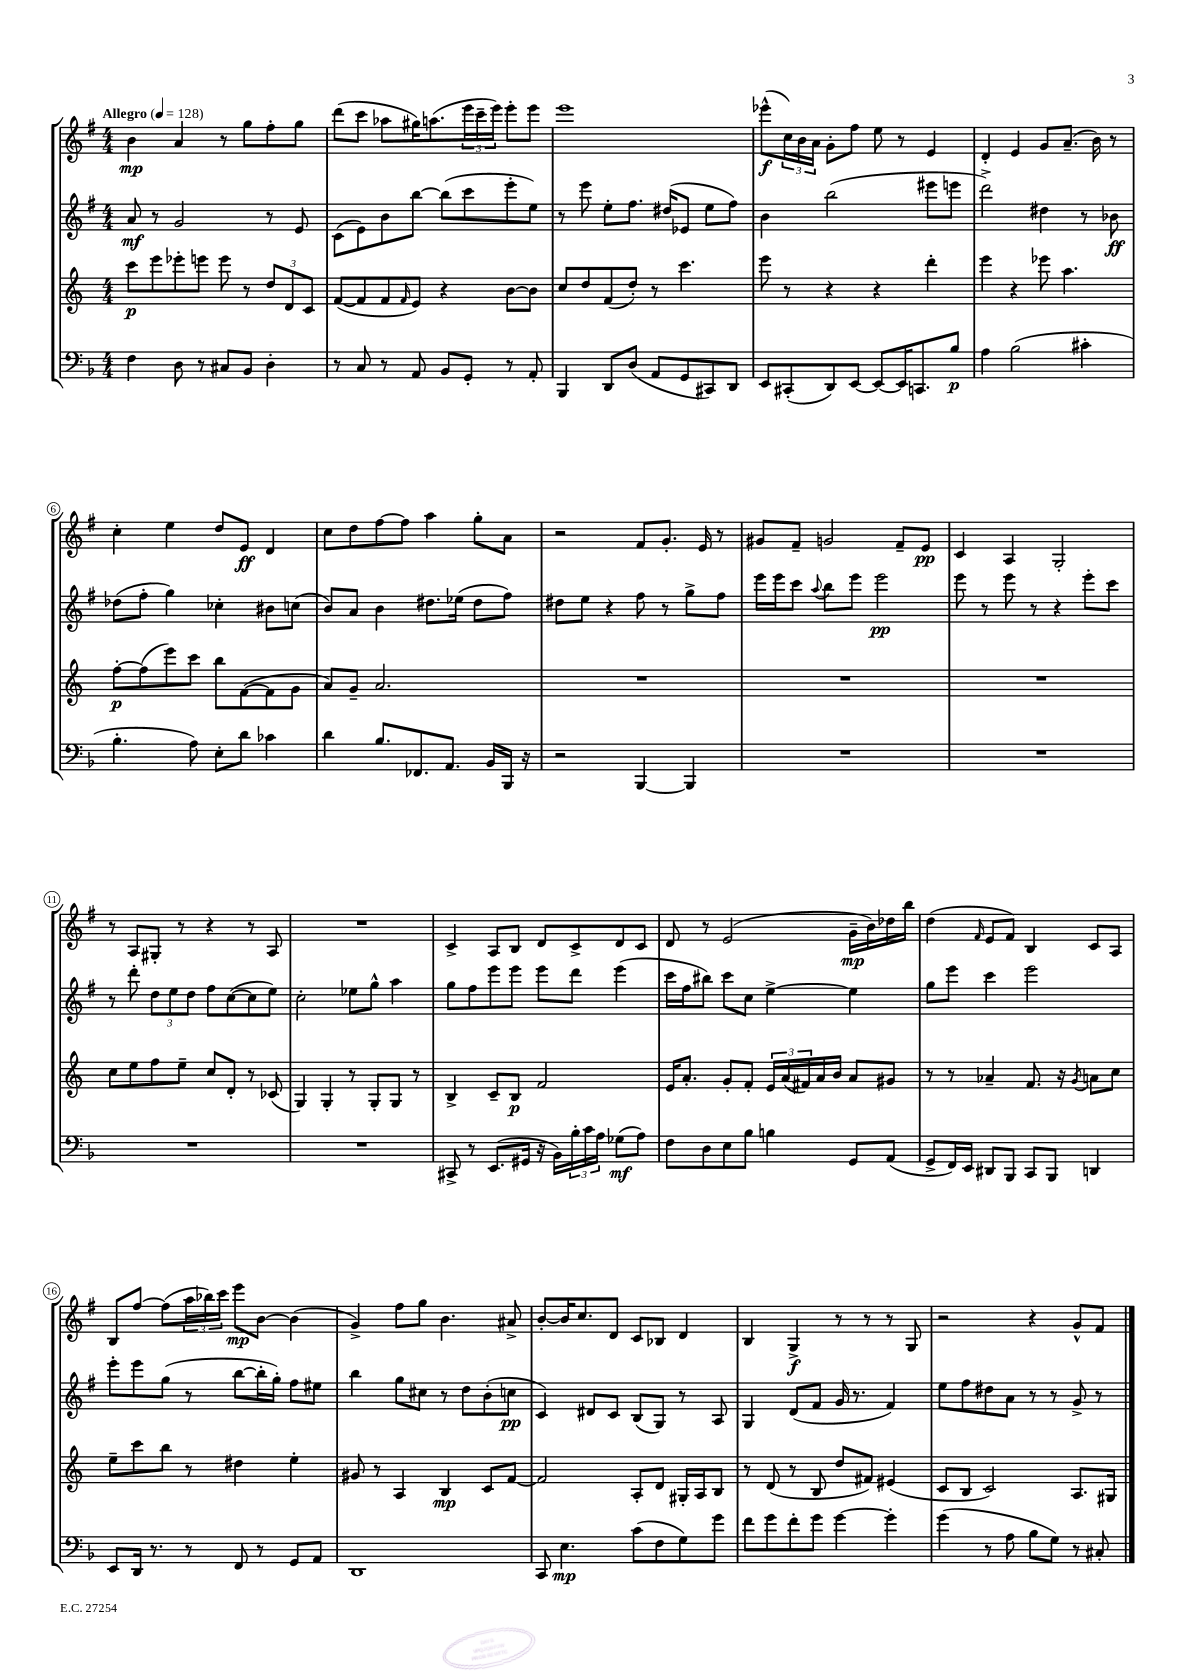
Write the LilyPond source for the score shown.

<<
\new StaffGroup <<
\new Staff = "s0" {
    \clef treble \key g \major \numericTimeSignature \time 4/4 \tempo "Allegro" 4 = 128
    b'4\mp a'4 r8 g''8 fis''8-. g''8 |
    d'''8( c'''8 aes''8 gis''16) a''8.( \tuplet 3/2 { e'''16 c'''16-- e'''16) } e'''8-. e'''8 |
    e'''1 |
    ees'''8-^\f( \tuplet 3/2 { c''16) b'16 a'16 } g'8-. fis''8 e''8 r8 e'4 |
    d'4-. e'4 g'8 a'8.--( b'16) r8 |
    c''4-. e''4 d''8 e'8\ff d'4 |
    c''8 d''8 fis''8~ fis''8 a''4 g''8-. a'8 |
    r2 fis'8 g'8.-. e'16 r8 |
    gis'8 fis'8-- g'2 fis'8-- e'8\pp |
    c'4 a4 g2-. |
    r8 a8 gis8-. r8 r4 r8 a8 |
    R1 |
    c'4-> a8 b8 d'8 c'8-> d'8 c'8 |
    d'8 r8 e'2( g'16--\mp b'16) des''16 b''16 |
    d''4( \grace { fis'16 } e'8 fis'8) b4 c'8 a8 |
    b8 fis''8~ fis''8( \tuplet 3/2 { a''16 bes''16) c'''16 } e'''8\mp b'8~ b'4( |
    g'4->) fis''8 g''8 b'4. ais'8-> |
    b'8~-. b'16 c''8. d'8 c'8 bes8 d'4 |
    b4 g4->\f r8 r8 r8 g8 |
    r2 r4 g'8-^ fis'8 \bar "|." |
}
\new Staff = "s1" {
    \clef treble \key g \major \numericTimeSignature \time 4/4
    a'8\mf r8 g'2 r8 e'8 |
    c'8( e'8) b'8 b''8~ b''8( c'''8 e'''8-. e''8) |
    r8 e'''8 e''8-. fis''8. dis''16( ees'8 e''8 fis''8) |
    b'4 b''2( eis'''8 e'''8 |
    d'''2->) dis''4 r8 bes'8\ff |
    des''8( fis''8-. g''4) ces''4-. bis'8 c''8( |
    b'8) a'8 b'4 dis''8. ees''16( dis''8 fis''8) |
    dis''8 e''8 r4 fis''8 r8 g''8-> fis''8 |
    e'''16 e'''16 c'''8 \appoggiatura { a''8 } b''8 e'''8 e'''2\pp |
    e'''8 r8 e'''8 r8 r4 e'''8-. c'''8 |
    r8 d'''8-. \tuplet 3/2 { d''8 e''8 d''8 } fis''8 c''8~( c''8 e''8) |
    c''2-. ees''8 g''8-^ a''4 |
    g''8 fis''8 e'''8 e'''8 e'''8 d'''8 e'''4( |
    c'''16 fis''16 bis''8) c'''8 c''8 e''4~-> e''4 |
    g''8 e'''8 c'''4 e'''2 |
    e'''8-. e'''8 g''8( r8 b''8~ b''16-. g''16-.) fis''8 eis''8 |
    b''4 g''8 cis''8 r8 d''8 b'8-.( c''8\pp |
    c'4) dis'8 c'8 b8( g8) r8 a8 |
    g4 d'8( fis'8 g'16 r8. fis'4) |
    e''8 fis''8 dis''8 a'8 r8 r8 g'8-> r8 \bar "|." |
}
\new Staff = "s2" {
    \clef treble \key c \major \numericTimeSignature \time 4/4
    c'''8\p e'''8 ees'''8-. e'''8 e'''8 r8 \tuplet 3/2 { d''8 d'8 c'8 } |
    f'8~( f'8 f'8 \grace { f'16 } e'8) r4 b'8~ b'8 |
    c''8 d''8 f'8( d''8-.) r8 c'''4. |
    e'''8 r8 r4 r4 d'''4-. |
    e'''4 r4 ees'''8 a''4. |
    f''8~-.\p f''8( e'''8) c'''8 b''8 f'8~( f'8 g'8 |
    a'8) g'8-- a'2. |
    R1 |
    R1 |
    R1 |
    c''8 e''8 f''8 e''8-- c''8 d'8-. r8 ces'8( |
    g4) g4-. r8 g8-. g8 r8 |
    b4-> c'8-- b8\p f'2 |
    e'16 a'8.-. g'8-. f'8-. \tuplet 3/2 { e'16 a'16( fis'16) } a'16 b'16 a'8 gis'8 |
    r8 r8 aes'4-- f'8. r16 \acciaccatura { g'8 } a'8 c''8 |
    e''8-- c'''8 b''8 r8 dis''4 e''4-. |
    gis'8 r8 a4 b4\mp c'8 f'8~ |
    f'2 a8-. d'8 gis16-. a16 b8 |
    r8 d'8( r8 b8 d''8 fis'8) eis'4( |
    c'8 b8 c'2) a8. gis16 \bar "|." |
}
\new Staff = "s3" {
    \clef bass \key f \major \numericTimeSignature \time 4/4
    f4 d8 r8 cis8 bes,8 d4-. |
    r8 c8 r8 a,8 bes,8 g,8-. r8 a,8-. |
    bes,,4 d,8 d8( a,8 g,8 cis,8) d,8 |
    e,8 cis,8-.( d,8) e,8~ e,8~ e,16 c,8. bes8\p |
    a4 bes2( cis'4-. |
    bes4.-. a8) e8-. d'8 ces'4 |
    d'4 bes8. fes,8. a,8. bes,16 bes,,16 r16 |
    r2 bes,,4~ bes,,4 |
    R1 |
    R1 |
    R1 |
    R1 |
    cis,8-> r8 e,8.( gis,16 r16 bes,16) \tuplet 3/2 { bes16-. c'16 a16 } ges8\mf( a8) |
    f8 d8 e8 bes8 b4 g,8 a,8( |
    g,8-> f,16) e,16 dis,8 bes,,8 c,8 bes,,8 d,4 |
    e,8 d,16 r8. r8 f,8 r8 g,8 a,8 |
    d,1 |
    c,8 e4.\mp c'8( f8 g8) g'8 |
    f'8 g'8 f'8-. g'8 g'4~ g'4-. |
    g'4( r8 a8 bes8 g8) r8 cis8-. \bar "|." |
}
>>
>>
\layout { \context { \Score \override BarNumber.stencil = #(make-stencil-circler 0.1 0.3 ly:text-interface::print) } }
